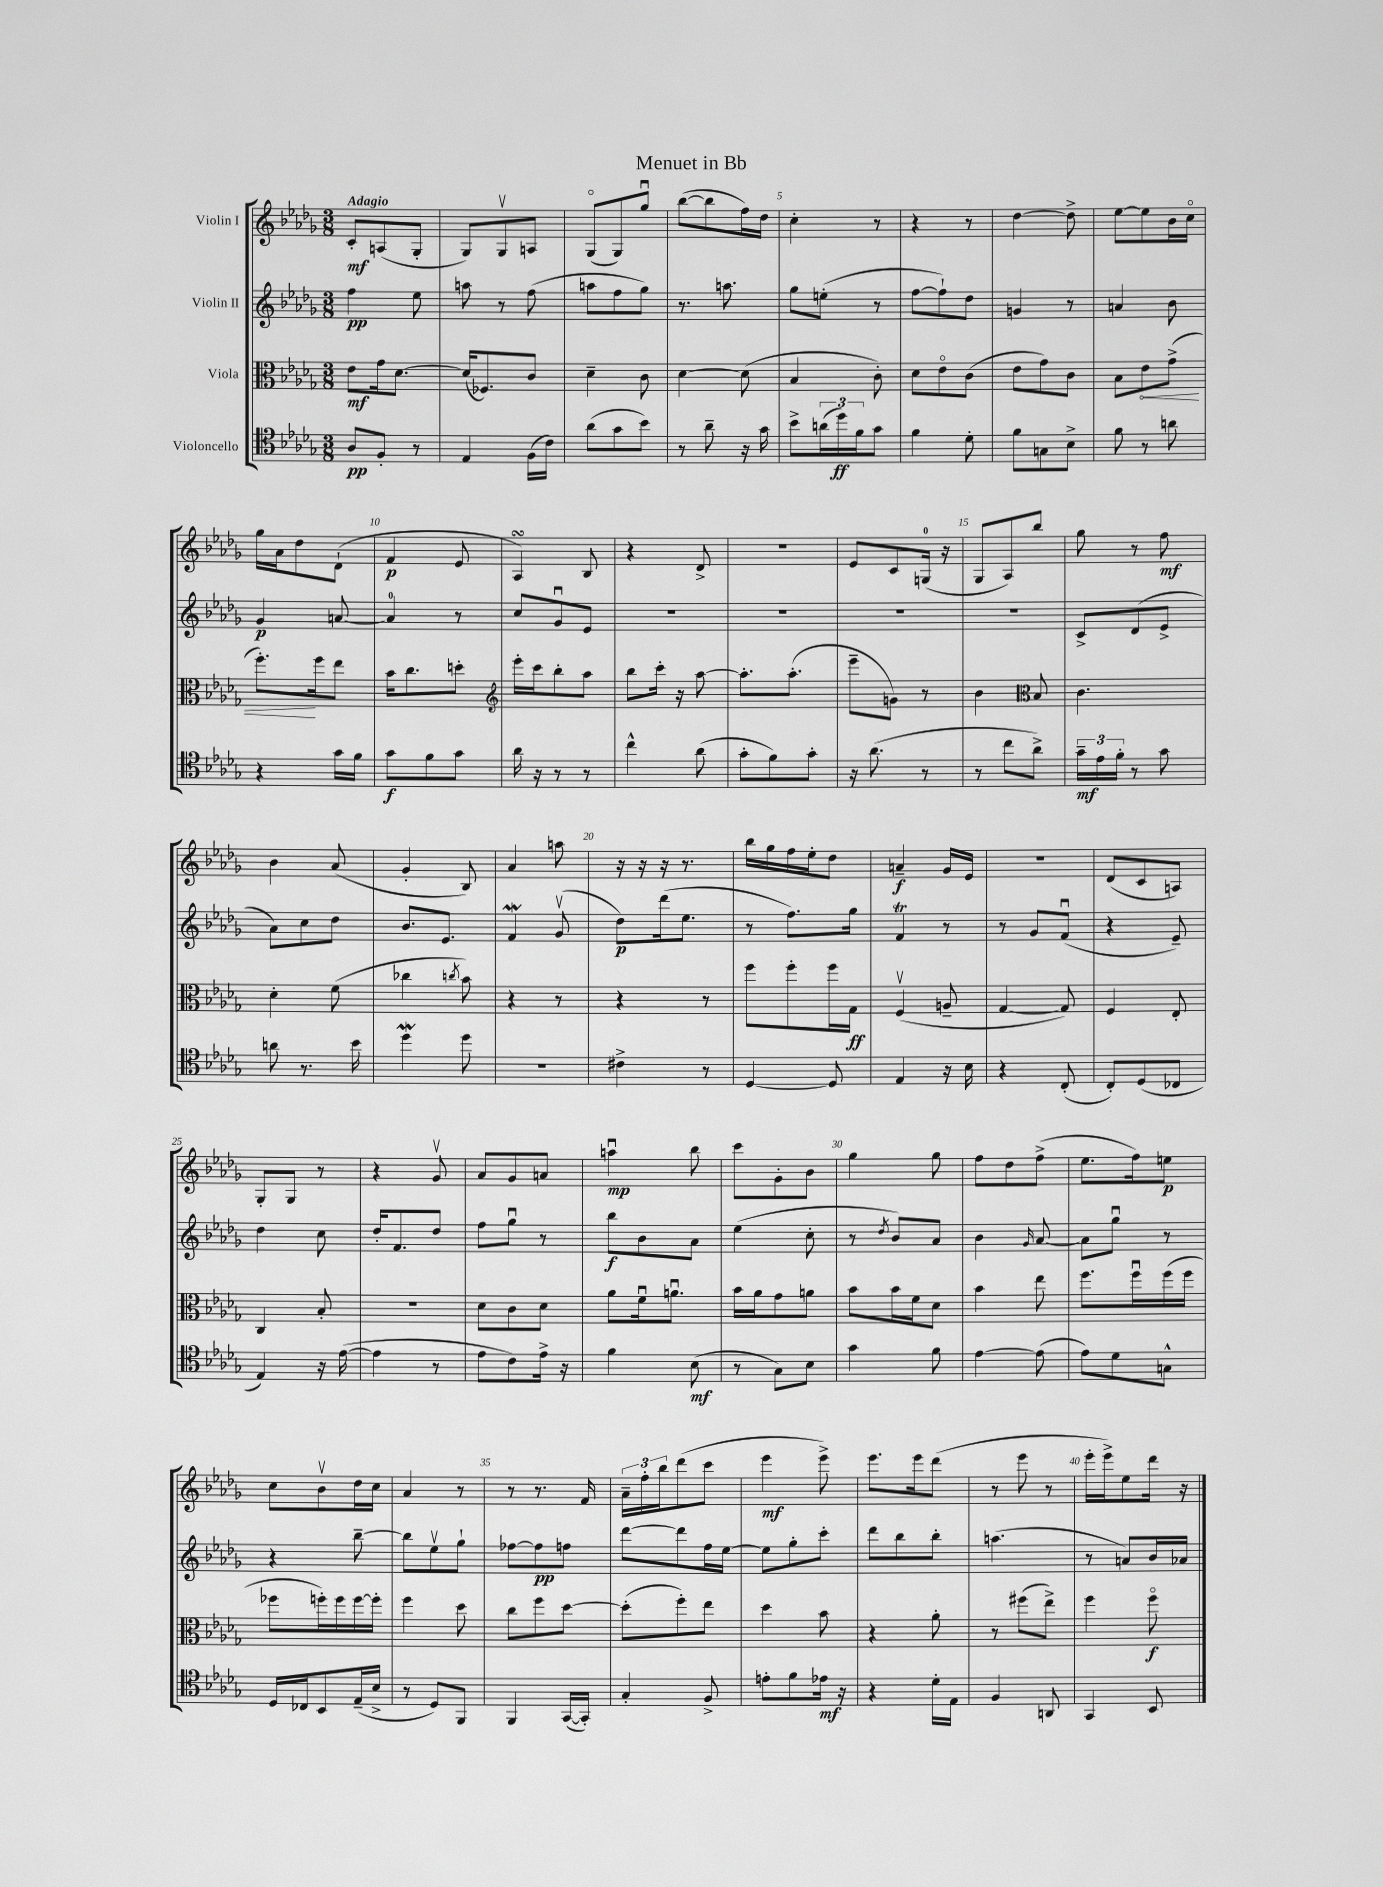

**kern	**dynam	**kern	**dynam	**kern	**dynam	**kern	**dynam
*part4	*part4	*part3	*part3	*part2	*part2	*part1	*part1
*staff4	*staff4	*staff3	*staff3	*staff2	*staff2	*staff1	*staff1
*I"Violoncello	*	*I"Viola	*	*I"Violin II	*	*I"Violin I	*
*clefC4	*	*clefC3	*	*clefG2	*	*clefG2	*
*k[b-e-a-d-g-]	*	*k[b-e-a-d-g-]	*	*k[b-e-a-d-g-]	*	*k[b-e-a-d-g-]	*
*M3/8	*	*M3/8	*	*M3/8	*	*M3/8	*
=1	=1	=1	=1	=1	=1	=1	=1
!	!	!	!	!	!	!LO:TX:a:B:t=Adagio	!
8A-/L	pp	8e-\L	mf	4ff\	pp	8c'/L	mf
8F'/J	.	16g-\k	.	.	.	(8An/	.
.	.	[8.d-\J	.	.	.	.	.
8r	.	.	.	8ee-\	.	8G-'/J	.
=2	=2	=2	=2	=2	=2	=2	=2
4E-/	.	(16d-/KL]	.	8aan\	.	8G-/L)	.
.	.	8.F-X/)	.	.	.	.	.
.	.	.	.	8r	.	8G-v/	.
(16F\LL	.	8c/J	.	(8ff\	.	8An/J	.
16c\JJ)	.	.	.	.	.	.	.
=3	=3	=3	=3	=3	=3	=3	=3
(8a-\L	.	4d-~\	.	8aan\L	.	(8G-/L	.
8g-\	.	.	.	8ff\	.	8G-/)	.
8b-\J)	.	8c\	.	8gg-\J)	.	8gg-u/J	.
=4	=4	=4	=4	=4	=4	=4	=4
8r	.	[4d-\	.	8.r	.	([8bb-\L	.
8a-~\	.	.	.	.	.	8bb-\]	.
.	.	.	.	8.aan\	.	.	.
16r	.	(8d-\]	.	.	.	16ff\L)	.
16g-\	.	.	.	.	.	16dd-\JJ	.
=5	=5	=5	=5	=5	=5	=5	=5
8b-^\L	.	4B-/	.	8gg-\L	.	4cc'\	.
(24an\L	.	.	.	(8een'\J	.	.	.
24dd-\)	ff	.	.	.	.	.	.
24f\J	.	.	.	.	.	.	.
8g-\J	.	8c'\)	.	8r	.	8r	.
=6	=6	=6	=6	=6	=6	=6	=6
4f\	.	8d-\L	.	[8ff\L	.	4r	.
.	.	8e-\	.	8ff`\])	.	.	.
8d-'\	.	(8c\J	.	8dd-\J	.	8r	.
=7	=7	=7	=7	=7	=7	=7	=7
8f\L	.	8e-\L	.	4gn/	.	[4dd-\	.
8Gn\	.	8g-\)	.	.	.	.	.
8B-^\J	.	8c\J	.	8r	.	8dd-^\]	.
=8	=8	=8	=8	=8	=8	=8	=8
8f\	.	8B-\L	.	4an/	.	[8ee-\L	.
!	!	!	!LO:HP:b	!	!	!	!
8r	.	8e-\	<	.	.	8ee-\]	.
8an\	.	(8g-^\J	.	8b-\	.	16b-\L	.
.	.	.	.	.	.	16cc\JJ	.
!!LO:LB:g=z
=9	=9	=9	=9	=9	=9	=9	=9
4r	.	8.ff'\L)	.	4g-/	p	16gg-\LL	.
.	.	.	.	.	.	16a-\J	.
.	.	.	.	.	.	8dd-\	.
.	.	16ff\k	[	.	.	.	.
16g-\LL	.	8ee-\J	.	[8an/	.	(8d-`\J	.
16f\JJ	.	.	.	.	.	.	.
=10	=10	=10	=10	=10	=10	=10	=10
8g-\L	f	16b-\KL	.	4a/]	.	4f/	p
.	.	8.cc\	.	.	.	.	.
8f\	.	.	.	.	.	.	.
8g-\J	.	8ddn'\J	.	8r	.	8e-/	.
=11	=11	=11	=11	=11	=11	=11	=11
*	*	*clefG2	*	*	*	*	*
16a-\	.	16eee-'\LL	.	8cc/L	.	4A-sSSS/)	.
16r	.	16ccc\J	.	.	.	.	.
8r	.	8bb-'\	.	8g-u/	.	.	.
8r	.	8aa-\J	.	8e-/J	.	8B-/	.
=12	=12	=12	=12	=12	=12	=12	=12
4cc^^\	.	8bb-\L	.	4.r	.	4r	.
.	.	16ccc'\Jk	.	.	.	.	.
.	.	16r	.	.	.	.	.
(8a-\	.	[8aa-\	.	.	.	8d-^/	.
=13	=13	=13	=13	=13	=13	=13	=13
8g-'\L	.	8.aa-'\L]	.	4.r	.	4.r	.
8f\)	.	.	.	.	.	.	.
.	.	(8.aa-'\J	.	.	.	.	.
8g-'\J	.	.	.	.	.	.	.
=14	=14	=14	=14	=14	=14	=14	=14
16r	.	8eee-~\L	.	4.r	.	8e-/L	.
(8.a-\	.	.	.	.	.	.	.
.	.	8gn\J)	.	.	.	8c/	.
8r	.	8r	.	.	.	(16Gn/Jk	.
.	.	.	.	.	.	16r	.
=15	=15	=15	=15	=15	=15	=15	=15
8r	.	4b-\	.	4.r	.	8G-/L	.
8cc\L	.	.	.	.	.	8A-/)	.
*	*	*clefC3	*	*	*	*	*
8a-^\J)	.	8B-/	.	.	.	8bb-/J	.
=16	=16	=16	=16	=16	=16	=16	=16
24g-~\LL	mf	4.c\	.	8c^/L	.	8gg-\	.
24e-\	.	.	.	.	.	.	.
24f'\JJ	.	.	.	.	.	.	.
8r	.	.	.	(8d-/	.	8r	.
8g-\	.	.	.	8e-^/J	.	8ff\	mf
!!LO:LB:g=z
=17	=17	=17	=17	=17	=17	=17	=17
8an\	.	4d-'\	.	8a-\L)	.	4b-\	.
8.r	.	.	.	8cc\	.	.	.
.	.	(8f\	.	8dd-\J	.	(8a-/	.
16b-\	.	.	.	.	.	.	.
=18	=18	=18	=18	=18	=18	=18	=18
4dd-w\	.	4cc-X\	.	8.b-/L	.	4g-'/	.
.	.	.	.	8.e-/J	.	.	.
.	.	8qccn/	.	.	.	.	.
8dd-\	.	8b-\)	.	.	.	8B-/)	.
=19	=19	=19	=19	=19	=19	=19	=19
4.r	.	4r	.	4fW/	.	4a-/	.
.	.	8r	.	(8g-v/	.	8aan\	.
=20	=20	=20	=20	=20	=20	=20	=20
4c#X^\	.	4r	.	8dd-\L)	p	16r	.
.	.	.	.	.	.	16r	.
.	.	.	.	(16ddd-\k	.	16r	.
.	.	.	.	8.ee-\J	.	8.r	.
8r	.	8r	.	.	.	.	.
=21	=21	=21	=21	=21	=21	=21	=21
[4D-/	.	8ff\L	.	8r	.	16bb-\LL	.
.	.	.	.	.	.	16gg-\	.
.	.	8ff'\	.	8.ff\L)	.	16ff\	.
.	.	.	.	.	.	16ee-'\J	.
8D-/]	.	16ff\L	.	.	.	8dd-\J	.
.	.	16G-\JJ	ff	16gg-\Jk	.	.	.
=22	=22	=22	=22	=22	=22	=22	=22
4E-/	.	(4Fv/	.	4ft/	.	4an~/	f
16r	.	8An~/	.	8r	.	16g-/LL	.
16B-\	.	.	.	.	.	16e-/JJ	.
=23	=23	=23	=23	=23	=23	=23	=23
4r	.	[4G-/	.	8r	.	4.r	.
.	.	.	.	8g-/L	.	.	.
(8C'/	.	8G-/])	.	(8fu/J	.	.	.
=24	=24	=24	=24	=24	=24	=24	=24
8C'/L)	.	4F/	.	4r	.	(8d-/L	.
(8D-/	.	.	.	.	.	8c/	.
8C-X/J	.	8E-'/	.	8e-~/)	.	8An/J)	.
!!LO:LB:g=z
=25	=25	=25	=25	=25	=25	=25	=25
4E-/)	.	4C/	.	4dd-\	.	8G-'/L	.
.	.	.	.	.	.	8G-/J	.
16r	.	8B-'/	.	8cc\	.	8r	.
([16e-\	.	.	.	.	.	.	.
=26	=26	=26	=26	=26	=26	=26	=26
4e-\]	.	4.r	.	16dd-'/KL	.	4r	.
.	.	.	.	8.f/	.	.	.
8r	.	.	.	8dd-/J	.	8g-v/	.
=27	=27	=27	=27	=27	=27	=27	=27
8e-\L	.	8d-\L	.	8ff\L	.	8a-/L	.
8c\)	.	8c\	.	8gg-u\J	.	8g-/	.
16e-^\Jk	.	8d-\J	.	8r	.	8an/J	.
16r	.	.	.	.	.	.	.
=28	=28	=28	=28	=28	=28	=28	=28
4f\	.	8a-\L	.	8bb-\L	f	4aanu\	mp
.	.	16fu\k	.	8b-\	.	.	.
.	.	8.anu\J	.	.	.	.	.
(8B-\	mf	.	.	8a-\J	.	8bb-\	.
=29	=29	=29	=29	=29	=29	=29	=29
8r	.	16b-\LL	.	(4ee-\	.	8ccc\L	.
.	.	16a-\J	.	.	.	.	.
8G-\L)	.	8g-\	.	.	.	8g-'\	.
8B-\J	.	8an\J	.	8cc'\	.	8b-\J	.
=30	=30	=30	=30	=30	=30	=30	=30
4g-\	.	8b-\L	.	8r	.	4gg-\	.
.	.	.	.	8qdd-/	.	.	.
.	.	16b-\L	.	8b-/L)	.	.	.
.	.	16f\J	.	.	.	.	.
8f\	.	8d-\J	.	8a-/J	.	8gg-\	.
=31	=31	=31	=31	=31	=31	=31	=31
[4e-\	.	4b-\	.	4b-\	.	8ff\L	.
.	.	.	.	.	.	8dd-\	.
.	.	.	.	16qqg-/	.	.	.
(8e-\]	.	8ee-\	.	[8a-/	.	(8ff^\J	.
=32	=32	=32	=32	=32	=32	=32	=32
8e-\L)	.	8.ff\L	.	8a-\L]	.	8.ee-\L	.
8d-\	.	.	.	8gg-u\J	.	.	.
.	.	16ffu\L	.	.	.	16ff\k)	.
8Gn^^\J	.	(16ff\	.	8r	.	8een\J	p
.	.	16ff\JJ	.	.	.	.	.
!!LO:LB:g=z
=33	=33	=33	=33	=33	=33	=33	=33
16D-/LL	.	8ff-X\L	.	4r	.	8cc\L	.
16C-X/J	.	.	.	.	.	.	.
8BB-/	.	16ffn'\L)	.	.	.	8b-v\	.
.	.	16ff\	.	.	.	.	.
(16E-~/L	.	[16ff\	.	[8bb-~\	.	16dd-\L	.
16B-^/JJ	.	16ff'\JJ]	.	.	.	16cc\JJ	.
=34	=34	=34	=34	=34	=34	=34	=34
8r	.	4ff\	.	8bb-\L]	.	4a-/	.
8D-/L)	.	.	.	8ee-v\	.	.	.
8FF/J	.	8dd-\	.	8gg-`\J	.	8r	.
=35	=35	=35	=35	=35	=35	=35	=35
4FF/	.	8cc\L	.	[8ff-X\L	.	8r	.
.	.	8ff\	.	8ff-\]	pp	8.r	.
([16GG-/LL	.	[8dd-\J	.	8ffn\J	.	.	.
16GG-'/JJ])	.	.	.	.	.	16f/	.
=36	=36	=36	=36	=36	=36	=36	=36
4G-'/	.	(8dd-'\L]	.	[8ddd-\L	.	24a-~\LL	.
.	.	.	.	.	.	24ff'\	.
.	.	.	.	.	.	24bb-\J	.
.	.	8ff'\)	.	8ddd-\]	.	(8ddd-\	.
8F^/	.	8ee-\J	.	16ff\L	.	8ccc\J	.
.	.	.	.	[16ee-\JJ	.	.	.
=37	=37	=37	=37	=37	=37	=37	=37
8en'\L	.	4dd-\	.	8ee-\L]	.	4eee-\	mf
8f\	.	.	.	8gg-'\	.	.	.
16e-X\Jk	mf	8b-\	.	8ccc'\J	.	8eee-^\)	.
16r	.	.	.	.	.	.	.
=38	=38	=38	=38	=38	=38	=38	=38
4r	.	4r	.	8ddd-\L	.	8.eee-\L	.
.	.	.	.	8bb-\	.	.	.
.	.	.	.	.	.	16eee-\k	.
16d-'\LL	.	8a-'\	.	8bb-'\J	.	(8ddd-\J	.
16E-\JJ	.	.	.	.	.	.	.
=39	=39	=39	=39	=39	=39	=39	=39
4F/	.	8r	.	(4.aan\	.	8r	.
.	.	(8ff#X\L	.	.	.	8eee-\	.
8AAn/	.	8ee-^\J)	.	.	.	8r	.
=40	=40	=40	=40	=40	=40	=40	=40
4GG-/	.	4ff\	.	8r	.	16eee-'\LL	.
.	.	.	.	.	.	16eee-^\J)	.
.	.	.	.	8an/L)	.	8ee-\	.
8BB-/	.	8ff\	f	16b-/L	.	16ddd-\Jk	.
.	.	.	.	16a-X/JJ	.	16r	.
==	==	==	==	==	==	==	==
*-	*-	*-	*-	*-	*-	*-	*-
